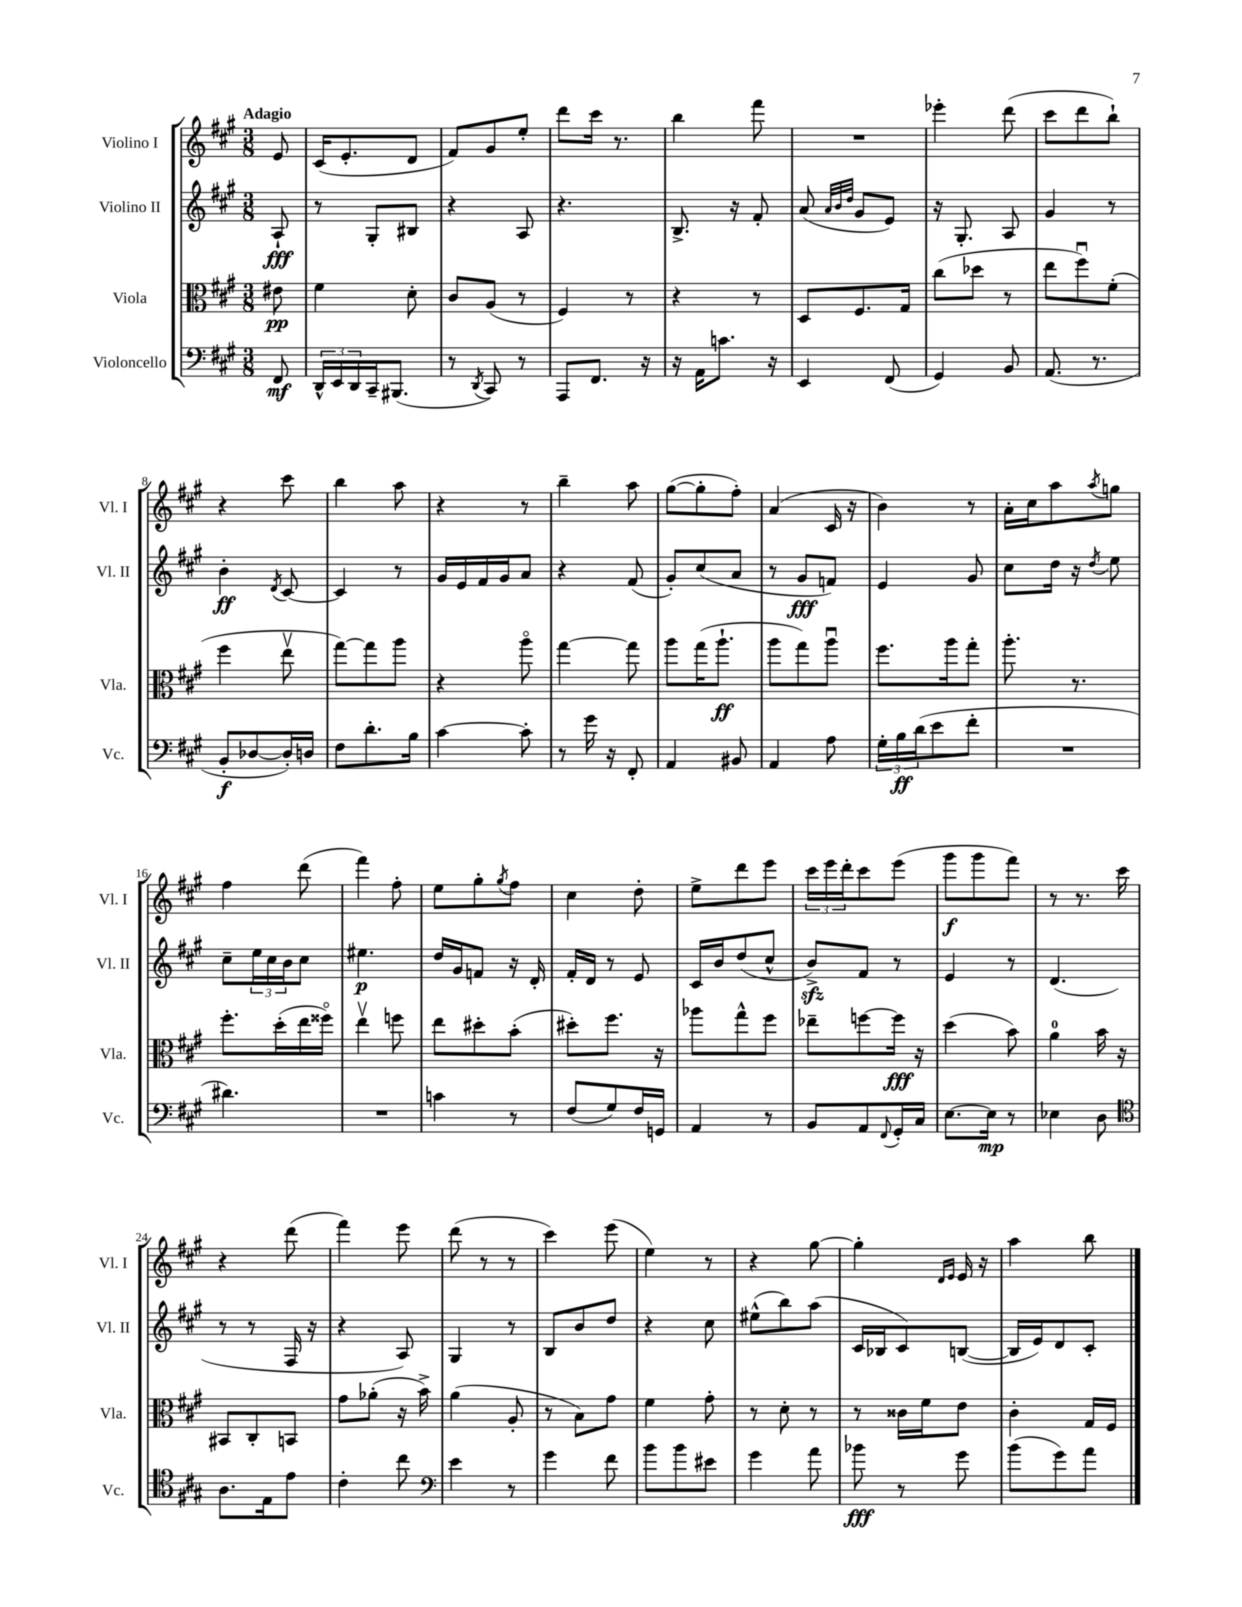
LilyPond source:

<<
\new StaffGroup <<
\new Staff = "s0" \with { instrumentName = "Violino I" shortInstrumentName = "Vl. I" } {
    \clef treble \key a \major \numericTimeSignature \time 3/8 \partial 8 \tempo "Adagio"
    e'8 |
    cis'16( e'8.-. d'8 |
    fis'8) gis'8 e''8-. |
    d'''8 cis'''16 r8. |
    b''4 fis'''8 |
    R4. |
    ees'''4-. d'''8( |
    cis'''8 d'''8 b''8-!) |
    r4 cis'''8 |
    b''4 a''8 |
    r4 r8 |
    b''4-- a''8 |
    gis''8~( gis''8-. fis''8-.) |
    a'4( cis'16 r16 |
    b'4) r8 |
    a'16-. cis''16 a''8 \acciaccatura { a''8 } g''8 |
    fis''4 d'''8( |
    fis'''4) fis''8-. |
    e''8 gis''8-. \acciaccatura { gis''8 } fis''8 |
    cis''4 d''8-. |
    e''8-> d'''8 e'''8 |
    \tuplet 3/2 { cis'''16 e'''16 d'''16-. } cis'''8 e'''8( |
    gis'''8\f gis'''8 fis'''8) |
    r8 r8. cis'''16 |
    r4 d'''8( |
    fis'''4) e'''8 |
    d'''8( r8 r8 |
    cis'''4) e'''8( |
    e''4) r8 |
    r4 gis''8~ |
    gis''4-. \grace { d'16 e'16 } e'16 r16 |
    a''4 b''8 \bar "|." |
}
\new Staff = "s1" \with { instrumentName = "Violino II" shortInstrumentName = "Vl. II" } {
    \clef treble \key a \major \numericTimeSignature \time 3/8 \partial 8
    a8-!\fff |
    r8 gis8-. bis8 |
    r4 a8 |
    r4. |
    b8.-> r16 fis'8-. |
    a'8( \grace { a'32 b'32 d''32 } gis'8 e'8) |
    r16 gis8.-. a8 |
    gis'4 r8 |
    b'4-.\ff \acciaccatura { d'8 } cis'8~ |
    cis'4 r8 |
    gis'16 e'16 fis'16 gis'16 a'8 |
    r4 fis'8( |
    gis'8-.) cis''8( a'8 |
    r8 gis'8\fff f'8) |
    e'4 gis'8 |
    cis''8 d''16 r16 \acciaccatura { d''8 } e''8 |
    cis''8-- \tuplet 3/2 { e''16 cis''16 b'16 } cis''8 |
    eis''4.\p |
    d''16 gis'16 f'8 r16 d'16-. |
    fis'16-. d'16 r8 e'8 |
    cis'16 b'16 d''8( cis''8-^ |
    b'8->\sfz) fis'8 r8 |
    e'4 r8 |
    d'4.( |
    r8 r8 fis16 r16 |
    r4 a8) |
    gis4 r8 |
    b8 b'8 d''8 |
    r4 cis''8 |
    eis''8-^( b''8) a''8( |
    cis'16 bes16 cis'8) b8~( |
    b16 e'16) d'8 cis'8-. \bar "|." |
}
\new Staff = "s2" \with { instrumentName = "Viola" shortInstrumentName = "Vla." } {
    \clef alto \key a \major \numericTimeSignature \time 3/8 \partial 8
    eis'8\pp |
    fis'4 d'8-. |
    cis'8 a8( r8 |
    fis4) r8 |
    r4 r8 |
    d8 fis8. gis16 |
    cis''8( des''8 r8 |
    e''8 fis''8\downbow) fis'8-.( |
    fis''4 e''8\upbow |
    gis''8~) gis''8 a''8 |
    r4 a''8\flageolet |
    gis''4~ gis''8 |
    a''8 gis''16( a''8.-!\ff |
    a''8 gis''8) a''8\downbow |
    fis''8. a''16 gis''8-. |
    a''8.-. r8. |
    fis''8.-. d''16-.( e''16 fisis''16\flageolet) |
    e''4\upbow f''8 |
    e''8 dis''8-. b'8-.( |
    dis''8-.) fis''8. r16 |
    aes''8 gis''8-^ fis''8 |
    ees''8-- f''8~ f''16\fff r16 |
    d''4( b'8) |
    a'4-0 b'16 r16 |
    bis,8 cis8-. b,8 |
    gis'8 aes'8-.( r16 b'16->) |
    a'4( a8-. |
    r8 b8) gis'8 |
    fis'4 gis'8-. |
    r8 d'8-. r8 |
    r8 cisis'16 fis'16 e'8 |
    cis'4-. gis16 fis16 \bar "|." |
}
\new Staff = "s3" \with { instrumentName = "Violoncello" shortInstrumentName = "Vc." } {
    \clef bass \key a \major \numericTimeSignature \time 3/8 \partial 8
    fis,8\mf |
    \tuplet 3/2 { d,16-^ e,16 d,16 } cis,16-- bis,,8.( |
    r8 \acciaccatura { d,8 } cis,8) r8 |
    a,,8 fis,8. r16 |
    r16 a,16 c'8. r16 |
    e,4 fis,8( |
    gis,4) b,8 |
    a,8.( r8. |
    b,8-.\f des8~ des16-.) d16 |
    fis8 d'8.-. b16 |
    cis'4~ cis'8-. |
    r8 gis'16 r16 fis,8-. |
    a,4 bis,8 |
    a,4 a8 |
    \tuplet 3/2 { gis16-. b16\ff d'16( } e'8 fis'8-. |
    R4. |
    dis'4.) |
    R4. |
    c'4 r8 |
    fis8( gis8) fis16 g,16 |
    a,4 r8 |
    b,8 a,8 \appoggiatura { fis,8 } gis,16-. cis16 |
    e8.~ e16\mp r8 |
    ees4 d8 |
    \clef tenor a8. e16 e'8 |
    cis'4-. cis''8 |
    \clef bass e'4 r8 |
    gis'4 fis'8 |
    b'8 b'8 eis'8 |
    gis'4 a'8 |
    bes'8\fff r8 gis'8 |
    b'8( gis'8) a'8 \bar "|." |
}
>>
>>
